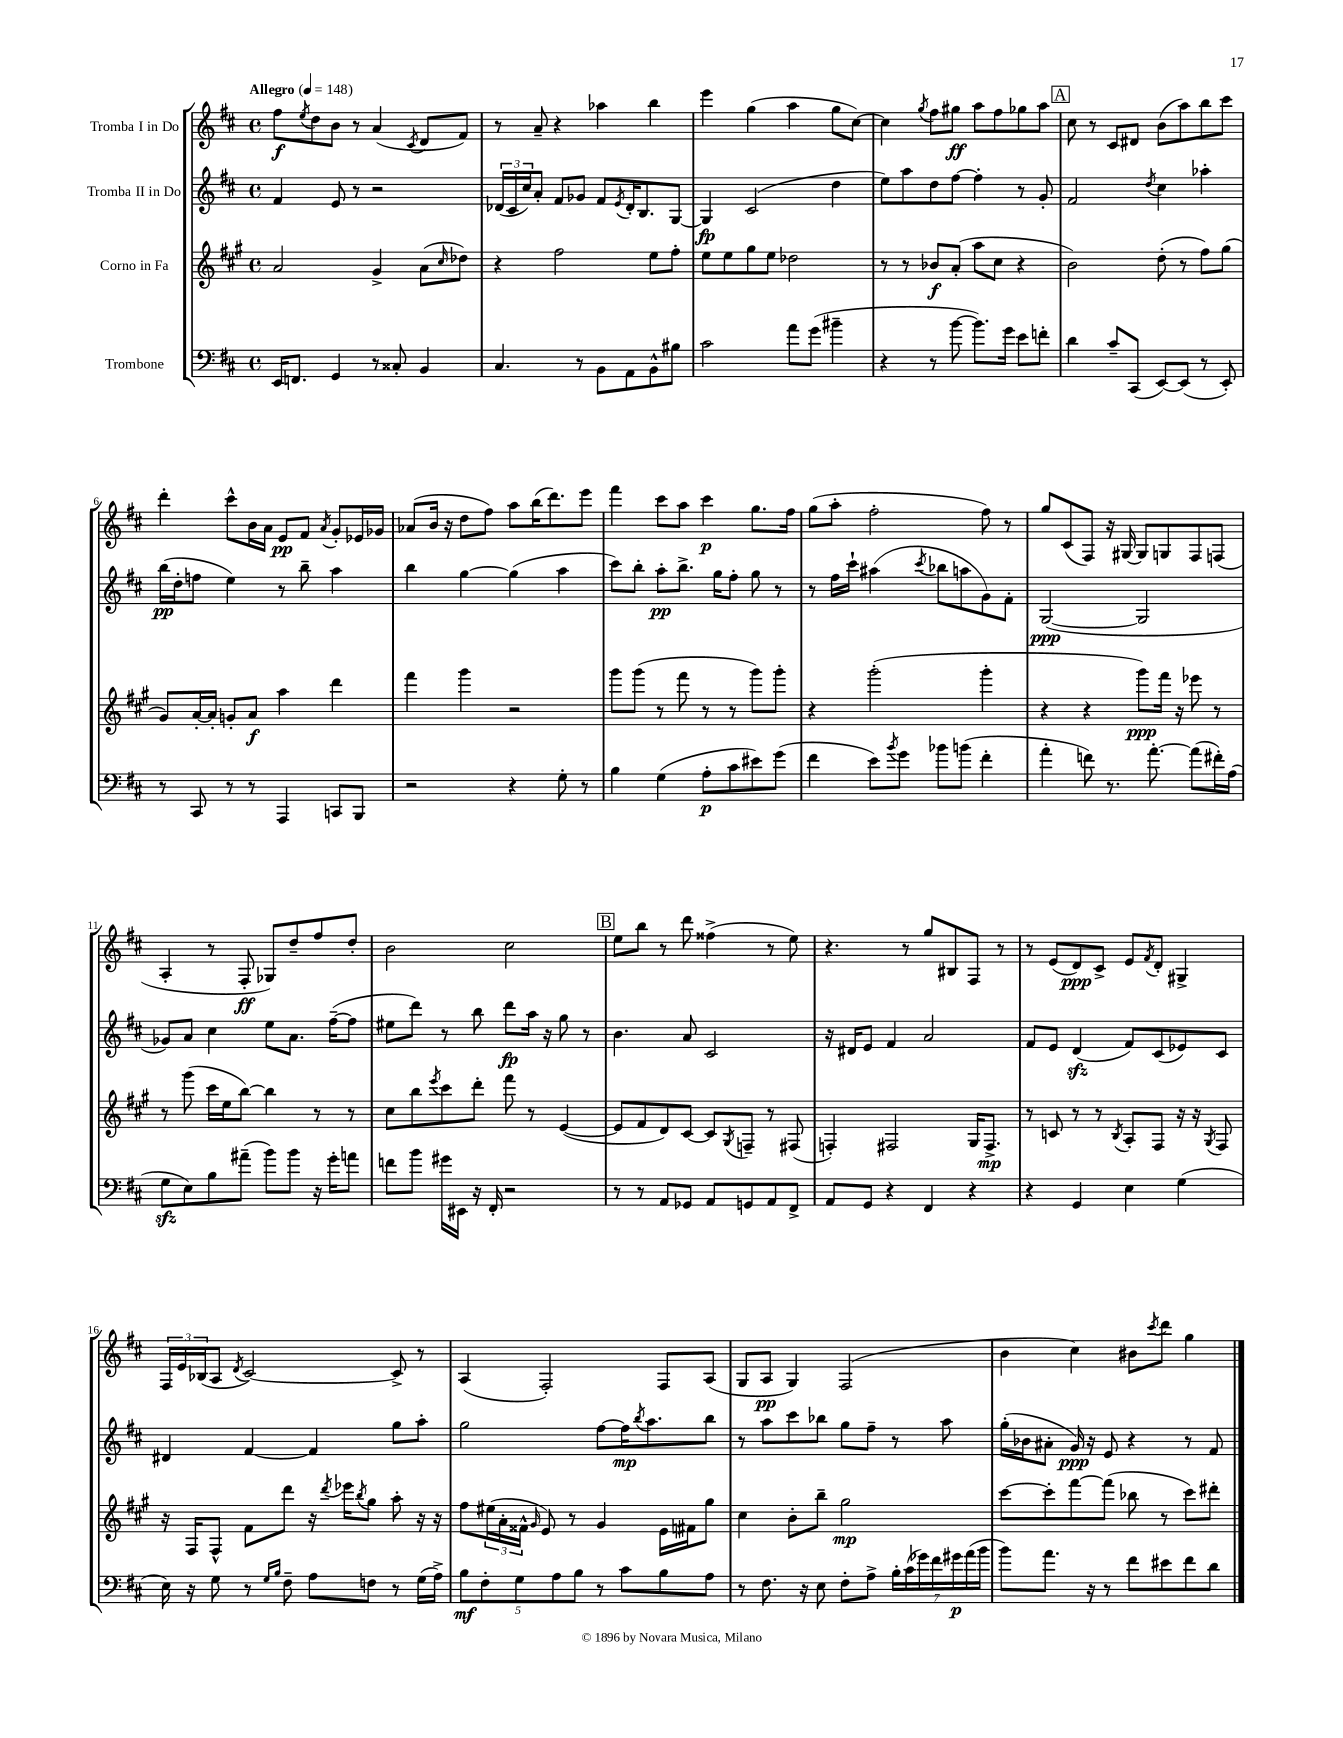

**kern	**kern	**kern	**kern
*staff4	*staff3	*staff2	*staff1
*clefF4	*clefG2	*clefG2	*clefG2
*k[f#c#]	*k[f#c#g#]	*k[f#c#]	*k[f#c#]
*M4/4	*M4/4	*M4/4	*M4/4
*met(c)	*met(c)	*met(c)	*met(c)
*MM148	*MM148	*MM148	*MM148
16EE	2a	4f#	8ff#
8.FF	.	.	.
.	.	.	8qee
.	.	.	8dd
4GG	.	8e	8b
.	.	8r	8r
8r	4g#^	2r	(4a
8C##'	.	.	.
.	.	.	8qc#
4BB	(8a	.	8d
.	16qqcc#	.	.
.	8dd-)	.	8f#)
=	=	=	=
4.C#	4r	(24d-	8r
.	.	24c#	.
.	.	24cc#)	.
.	.	8a'	8a~
.	2ff#	8f#	4r
8r	.	8g-	.
8BB	.	8f#	4aa-
.	.	8qe	.
8AA	.	16d-'	.
.	.	8.B	.
8BB^^	8ee	.	4bb
8B#	8ff#'	[8G	.
=	=	=	=
2c#	8ee	4G]	4eee
.	8ee	.	.
.	8gg#	(2c#	(4gg
.	8ee	.	.
8a	2dd-	.	4aa
(8g	.	.	.
4b#~	.	4dd	8gg
.	.	.	[8cc#)
=	=	=	=
4r	8r	8ee)	4cc#]
.	8r	8aa	.
.	.	.	8qgg
8r	8b-	8dd	8ff#
[8b	(8a'	[8ff#	8gg#
8.b])	8aa	4ff#']	8aa
.	8cc#	.	8ff#
16g	.	.	.
8e	4r	8r	8gg-
8f'	.	8g'	8aa
=	=	=	=
4d	2b)	2f#	8cc#
.	.	.	8r
8c#~	.	.	8c#
(8CC#	.	.	8d#
.	.	8qdd	.
[8EE)	(8dd'	4cc#	(8b
(8EE]	8r	.	8aa)
8r	8ff#)	4aa-'	8bb
8EE')	(8gg#	.	8ccc#
=	=	=	=
8r	8g#)	(16bb	4ddd'
.	.	16dd'	.
8CC#	[16a'	8ff	.
.	16a']	.	.
8r	8g'	4ee)	8ccc#^^
8r	8a	.	16b
.	.	.	16a
4AAA	4aa	8r	8e
.	.	8bb~	8f#
.	.	.	8qa
8CC	4ddd	4aa	8g'
8BBB	.	.	16e-
.	.	.	16g-
=	=	=	=
2r	4fff#	4bb	(8a-
.	.	.	16b
.	.	.	16r
.	4ggg#	[4gg	8dd
.	.	.	8ff#)
4r	2r	(4gg]	8aa
.	.	.	(16bb
.	.	.	8.ddd)
8G'	.	4aa	.
8r	.	.	8eee
=	=	=	=
4B	8ggg#	8ccc#)	4fff#
.	(8ggg#	8bb'	.
(4G	8r	8aa'	8ccc#
.	8fff#	8.bb^	8aa
8A'	8r	.	4ccc#
.	.	16gg	.
8c#	8r	8ff#'	.
8e#)	8ggg#)	8gg	8.gg
(8g	8ggg#'	8r	.
.	.	.	16ff#
=	=	=	=
4f#	4r	8r	(8gg
.	.	16ff#	8aa'
.	.	16ccc#`	.
8e)	(2ggg#'	(4aa#	2ff#'
8qb	.	.	.
8g	.	.	.
.	.	8qccc#	.
8b-	.	8bb-	.
(8b	.	8aa	.
4f#'	4ggg#'	8g)	8ff#)
.	.	8f#'	8r
=	=	=	=
4a'	4r	([2G	8gg
.	.	.	(8c#
8f)	4r	.	8F#)
8.r	.	.	16r
.	.	.	[16G#
.	8ggg#)	2G]	8G#]
[8.a'	.	.	.
.	16fff#	.	8G
.	16r	.	.
(8a]	8eee-	.	8F#
16f#')	8r	.	(8F
(16A	.	.	.
=	=	=	=
8G	8r	8g-)	4A'
8E)	(8ggg#	8a	.
8B	16ccc#	4cc#	8r
.	16ee	.	.
(8a#~	[8bb)	.	8F#'
8b)	4bb]	8ee	8G-)
8b	.	8.a	8dd~
16r	8r	.	8ff#
16g'	.	([16ff#~	.
8a	8r	8ff#]	8dd'
=	=	=	=
8f	8cc#	8ee#	2b
8b	8bb	8ddd)	.
.	8qeee	.	.
16g#	8ccc#	8r	.
16EE#	.	.	.
16r	8ddd'	8bb	.
16FF#'	.	.	.
2r	8fff#	8ddd	2cc#
.	8r	16aa	.
.	.	16r	.
.	([4e	8gg	.
.	.	8r	.
=	=	=	=
8r	8e]	4.b	8ee
8r	8f#	.	8bb
8AA	8d)	.	8r
8GG-	[8c#	8a	8ddd
8AA	8c#]	2c#	(4ff##^
.	8qG#	.	.
8GG	8F~	.	.
8AA	8r	.	8r
8FF#^	(8F#	.	8ee)
=	=	=	=
8AA	4F')	16r	4.r
.	.	16d#	.
8GG	.	8e	.
4r	2F#	4f#	.
.	.	.	8r
4FF#	.	2a	8gg
.	.	.	8B#
4r	16G#	.	8F#
.	8.F#^	.	.
.	.	.	8r
=	=	=	=
4r	8r	8f#	8r
.	8c	8e	(8e
4GG	8r	(4d	8d)
.	8r	.	8c#^
.	8qB	.	.
4E	8A'	8f#)	8e
.	.	.	8qf#
.	8F#	(8c#	8d'
(4G	16r	8e-)	4G#^
.	16r	.	.
.	8qG#	.	.
.	8F#	8c#	.
=	=	=	=
16E)	16r	4d#	24F#
.	.	.	24e
16r	16F#	.	.
.	.	.	(24B-
8G	8F#^^	.	8A
.	.	.	8qd
8r	8f#	[4f#	[2c#)
16qqG	.	.	.
16qqB	.	.	.
8F#~	8ddd	.	.
8A	16r	4f#]	.
.	8qddd	.	.
.	16eee-	.	.
.	8qbb	.	.
8F	8gg#	.	.
8r	8aa'	8gg	8c#^]
(16G	16r	8aa'	8r
16A^)	16r	.	.
=	=	=	=
10B	8ff#	2gg	(4A
10F#'	.	.	.
.	(24ee#	.	.
.	24a'	.	.
10G	.	.	.
.	24f##^^	.	.
.	16qqg#	.	.
.	8e)	.	2F#')
10A	.	.	.
.	8r	.	.
10B	.	.	.
8r	4g#	[8ff#	.
8c#	.	16ff#]	.
.	.	8qbb	.
.	.	8.aa	.
8B	16e	.	8F#
.	16f#	.	.
8A	8gg#	8bb	(8A
=	=	=	=
8r	4cc#	8r	8G
8.F#	.	8aa	8A
.	8b'	8ccc#	4G)
16r	.	.	.
8E	8bb~	8bb-	.
8F#'	2gg#	8gg	(2F#
8A^	.	8ff#~	.
28B'	.	8r	.
(28c#	.	.	.
28g-)	.	.	.
28f#	.	.	.
.	.	8aa	.
28g#	.	.	.
(28a	.	.	.
28b	.	.	.
=	=	=	=
8b)	[8ccc#	(16gg'	4b
.	.	16b-	.
8.a	8ccc#']	8a#'	.
.	[8fff#	16g)	4cc#)
16r	.	16r	.
8r	(8fff#]	8e	.
8f#	8bb-	4r	8b#
.	.	.	8qccc#
8e#	8r	.	8ddd
8f#	8ccc#)	8r	4gg
8d	8ddd#'	8f#	.
==	==	==	==
*-	*-	*-	*-
